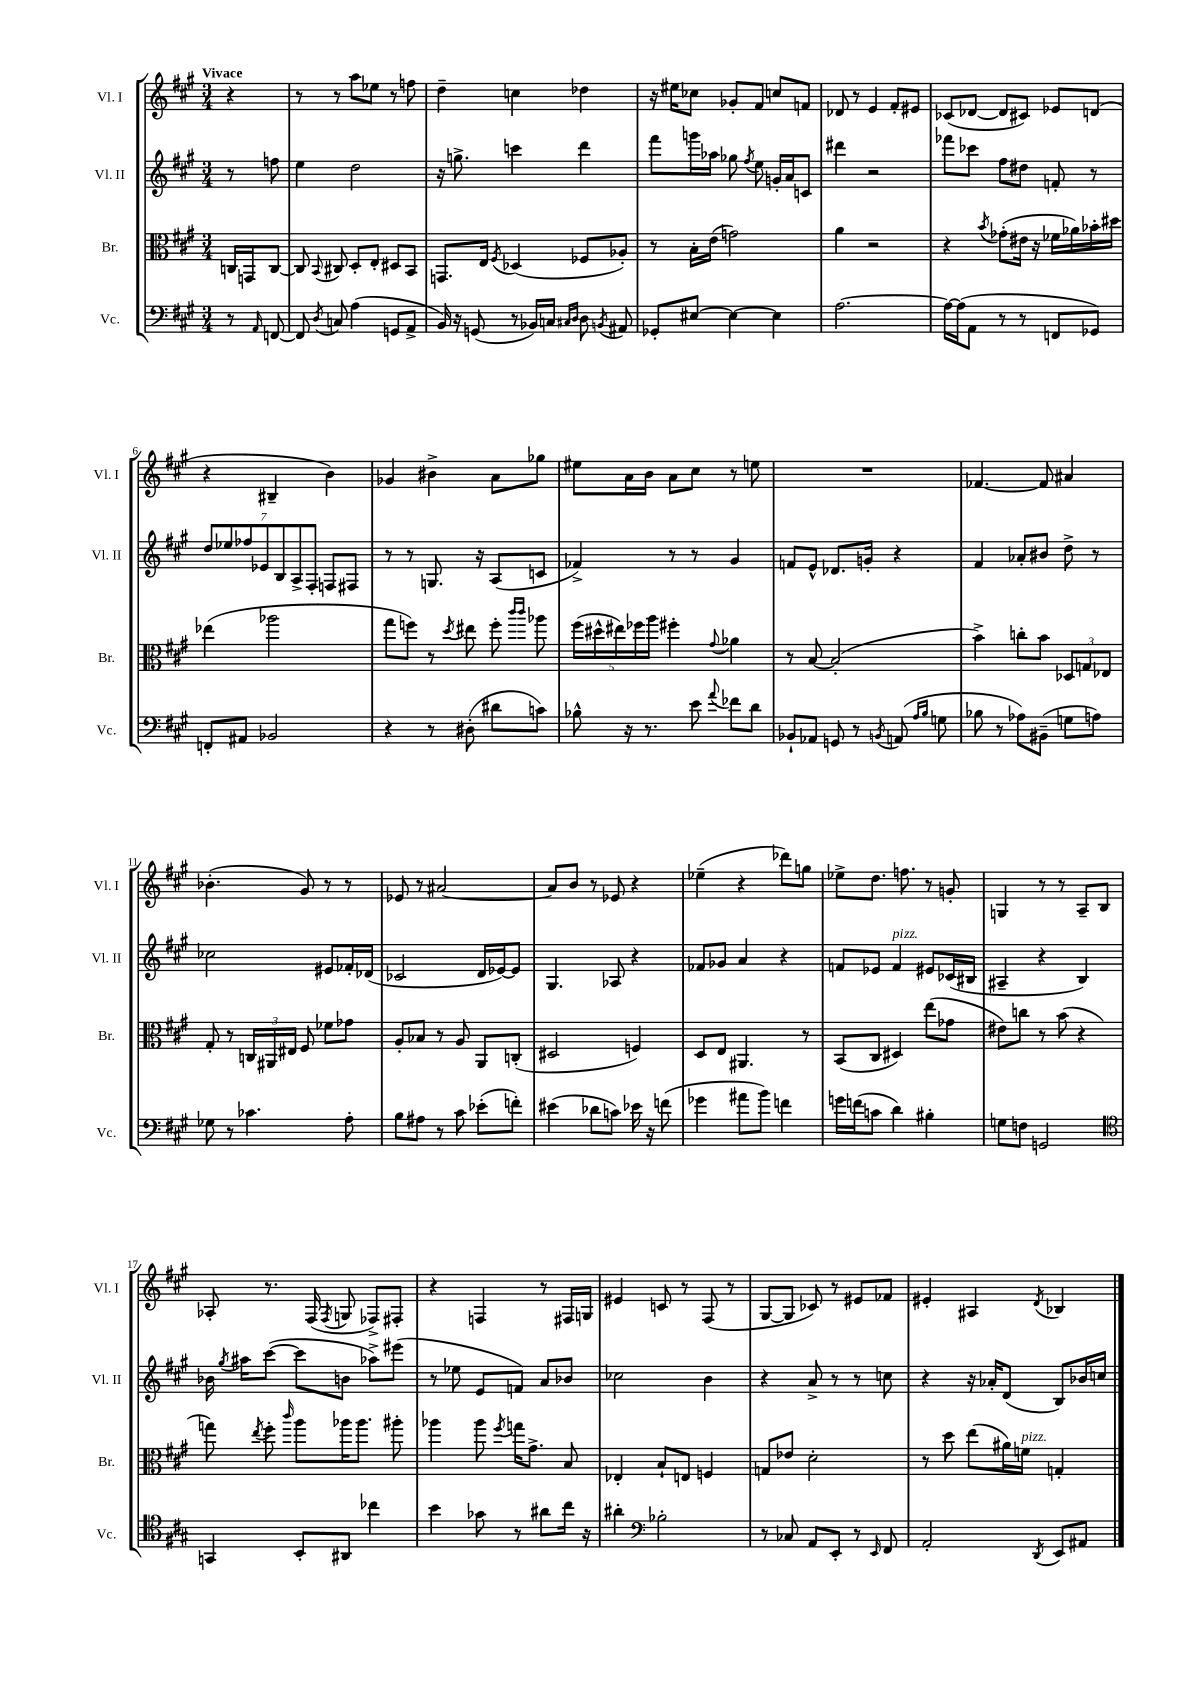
<<
\new StaffGroup <<
\new Staff = "s0" \with { instrumentName = "Vl. I" shortInstrumentName = "Vl. I" } {
    \clef treble \key a \major \numericTimeSignature \time 3/4 \partial 4 \tempo "Vivace"
    \autoBeamOff r4 |
    r8 r8 a''8[ ees''8] r8 f''8 |
    d''4-- c''4 des''4 |
    r16 eis''16[ ces''8] ges'8[-. fis'8] c''8[ f'8] |
    des'8 r8 e'4 fis'8[-. eis'8] |
    ces'8[( des'8]~ des'8[ cis'8]) ees'8[ d'8]( |
    r4 bis4-- b'4) |
    ges'4 bis'4-> a'8[ ges''8] |
    eis''8[ a'16 b'16] a'8[ cis''8] r8 e''8 |
    R2. |
    fes'4.~ fes'8 ais'4 |
    bes'4.-.( gis'8) r8 r8 |
    ees'8 r8 ais'2~ |
    ais'8[ b'8] r8 ees'8 r4 |
    ees''4--( r4 des'''8[) g''8] |
    ees''8[-> d''8.] f''8. r8 g'8-. |
    g4 r8 r8 a8[-- b8] |
    aes8-. r8. fis16( \acciaccatura { fis8 } g8 fes8[->) fis8]-. |
    r4 f4 r8 fis16[ g16] |
    eis'4 c'8 r8 fis8( r8 |
    gis8[~ gis8] ces'8) r8 eis'8[ fes'8] |
    eis'4-. ais4 \acciaccatura { d'8 } bes4 \bar "|." |
}
\new Staff = "s1" \with { instrumentName = "Vl. II" shortInstrumentName = "Vl. II" } {
    \clef treble \key a \major \numericTimeSignature \time 3/4 \partial 4
    \autoBeamOff r8 f''8 |
    e''4 d''2 |
    r16 g''8.-> c'''4 d'''4 |
    fis'''8[ g'''16 aes''16] ges''8 \acciaccatura { fis''8 } e''8 g'16[-. a'16 c'8] |
    dis'''4 r2 |
    fes'''8[ ces'''8] fis''8[ dis''8] f'8-. r8 |
    \tuplet 7/4 { d''8[ ees''8 fes''8 ees'8 b8 a8-> fis8]-. } f8[ fis8] |
    r8 r8 g8. r16 a8[( c'8] |
    fes'4->) r8 r8 gis'4 |
    f'8[ e'8]-^ des'8.[ g'16]-. r4 |
    fis'4 aes'8[-. bis'8] d''8-> r8 |
    ces''2 eis'8[ fes'16-. des'16]( |
    ces'2 d'16[ ees'16~) ees'8] |
    gis4. aes8 r4 |
    fes'8[ ges'8] a'4 r4 |
    f'8[ ees'8] f'4^\markup { \italic "pizz." } eis'8[ ces'16( bis16] |
    ais4-- r4 b4) |
    bes'16 \acciaccatura { gis''8 } ais''16[ cis'''8]~( cis'''8[ b'8] aes''8[->) eis'''8]( |
    r8 ees''8 e'8[ f'8]) a'8[ bes'8] |
    ces''2 b'4 |
    r4 a'8-> r8 r8 c''8 |
    r4 r16 aes'16[-. d'8]( b8[) bes'16 c''16] \bar "|." |
}
\new Staff = "s2" \with { instrumentName = "Br." shortInstrumentName = "Br." } {
    \clef alto \key a \major \numericTimeSignature \time 3/4 \partial 4
    \autoBeamOff c16[ g,16 c8]~ |
    c8 \appoggiatura { b,8 } cis8 d8[-. e8]-. dis8[ b,8] |
    g,8.[ e16] \acciaccatura { fis8 } des4( fes8[ aes8]-.) |
    r8 b16[-. e'16]( g'2) |
    a'4 r2 |
    r4 \acciaccatura { b'8 } ges'8[-.( eis'16] r16 fes'16[ aes'16) bes'16-. dis''16] |
    ees''4( aes''2 |
    gis''8[ f''8]) r8 \acciaccatura { d''8 } eis''8 f''8-. \grace { cis'''16[ cis'''16] } aes''8 |
    \tuplet 5/4 { fis''16[( dis''16-^ eis''16) fes''16 a''16] } fis''4-. \appoggiatura { gis'8 } aes'4 |
    r8 b8~ b2-.( |
    b'4->) c''8[-. b'8] \tuplet 3/2 { des8[ g8 ees8] } |
    gis8-. r8 \tuplet 3/2 { c16[ ais,16 eis16] } fis8 fes'8[ ges'8] |
    a8[-. bes8] r8 a8 a,8[ c8]-.( |
    dis2 f4) |
    d8[ e8] ais,4. r8 |
    b,8[( cis8] dis4) e''8[( ges'8] |
    eis'8[) c''8] r8 b'8( r4 |
    g''8) \acciaccatura { e''8 } fis''8-. \grace { cis'''16 } a''8[ aes''16 aes''8.] ais''8-. |
    aes''4 aes''8 \acciaccatura { fis''8 } g''16[ gis'8.]-> b8 |
    ees4-. b8[-! e8] f4 |
    g8[ ees'8] d'2-. |
    r8 d''8 e''8[( ais'16) f'16]^\markup { \italic "pizz." } g4-. \bar "|." |
}
\new Staff = "s3" \with { instrumentName = "Vc." shortInstrumentName = "Vc." } {
    \clef bass \key a \major \numericTimeSignature \time 3/4 \partial 4
    \autoBeamOff r8 \grace { a,16 } f,8~ |
    f,8 \acciaccatura { d8 } c8 a4( g,8[ a,8]-> |
    b,16) r16 g,8( r8 bes,16[) c16] \grace { cis16[ d16] } d8 \acciaccatura { b,8 } ais,8 |
    ges,8[-. eis8]~ eis4~ eis4 |
    a2.~ |
    a16[~ a16( a,8] r8 r8 f,8[ ges,8]) |
    f,8[-. ais,8] bes,2 |
    r4 r8 dis8-.( dis'8[ c'8]) |
    bes8-^ r16 r8. e'8 \appoggiatura { a'8 } fes'8[ d'8] |
    bes,8[-! aes,8] g,8 r8 \acciaccatura { b,8 } a,8( \grace { a16[ b16] } g8 |
    bes8 r8 aes8[) bis,8]--( g8[ a8]) |
    ges8 r8 ces'4. a8-. |
    b8[ ais8] r8 cis'8 ees'8[-.( f'8]-.) |
    eis'4( des'8[ c'8]) ees'16 r16 f'8( |
    ges'4 ais'8[ b'8]) f'4 |
    g'16[ f'16( c'8] d'4) bis4-. |
    g8[ f8] g,2 |
    \clef tenor g,4 b,8[-. ais,8] ces''4 |
    b'4 ges'8 r8 ais'8[ cis''16] r16 |
    ais'4-. \clef bass bes2-. |
    r8 ces8 a,8[ e,8]-. r8 \grace { e,16 } fis,8 |
    a,2-. \acciaccatura { d,8 } e,8[ ais,8] \bar "|." |
}
>>
>>
